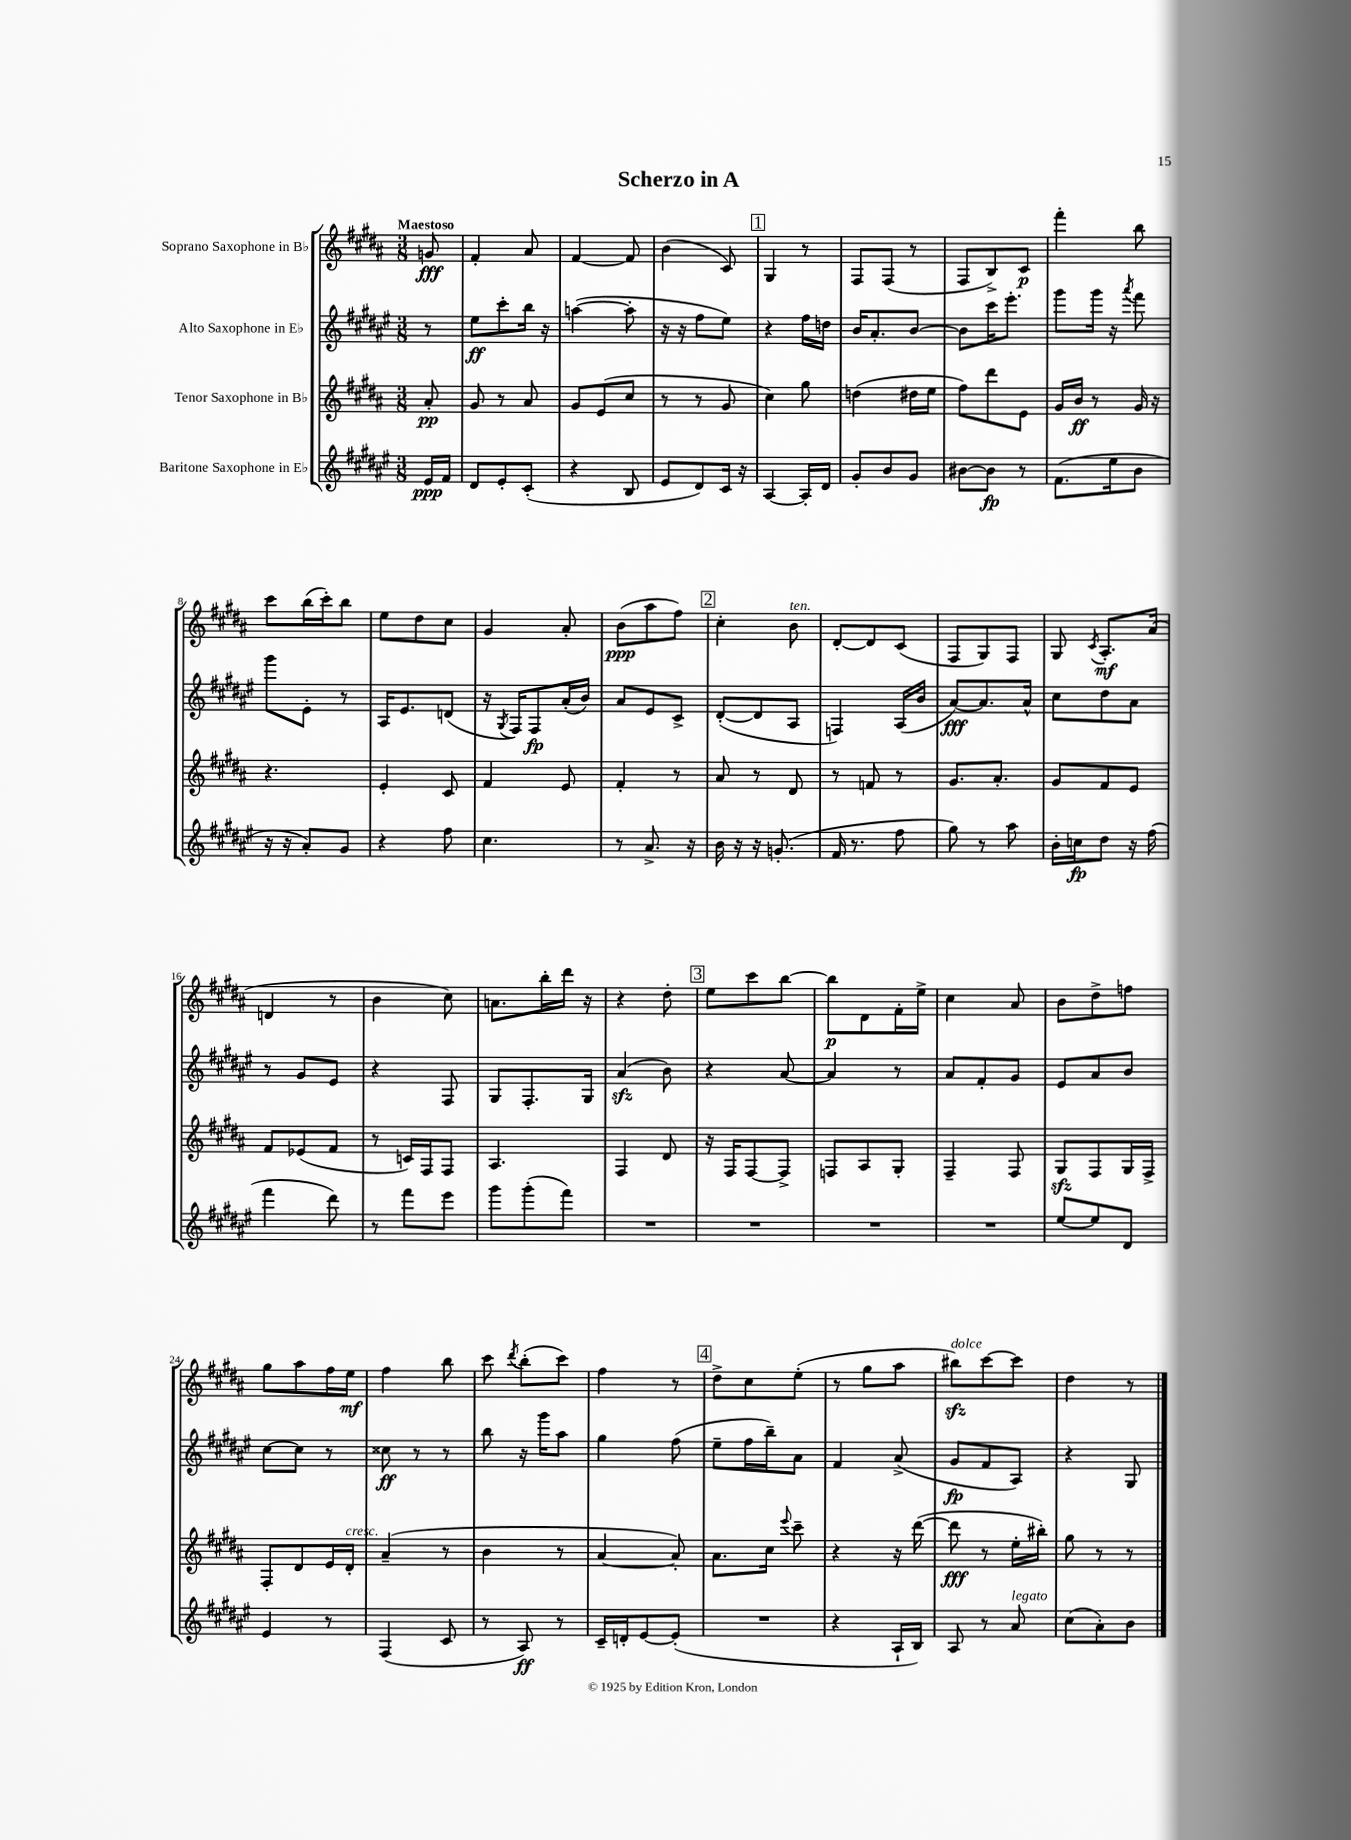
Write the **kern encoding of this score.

**kern	**kern	**kern	**kern
*staff4	*staff3	*staff2	*staff1
*clefG2	*clefG2	*clefG2	*clefG2
*k[f#c#g#d#a#e#]	*k[f#c#g#d#a#]	*k[f#c#g#d#a#e#]	*k[f#c#g#d#a#]
*M3/8	*M3/8	*M3/8	*M3/8
16e#/LL	8a#'/	8r	8g/
16f#/JJ	.	.	.
=	=	=	=
8d#/L	8g#/	8ee#\L	4f#'/
8e#'/	8r	8ccc#'\	.
(8c#'/J	8a#/	16bb\Jk	8a#/
.	.	16r	.
=	=	=	=
4r	8g#/L	([4aa\	[4f#/
.	(8e/	.	.
8B/	8cc#/J	8aa'\]	8f#/]
=	=	=	=
8e#/L	8r	16r	(4b\
.	.	16r	.
8d#/)	8r	8ff#\L	.
16c#/Jk	8g#/	8ee#\J)	8c#/)
16r	.	.	.
=	=	=	=
[4A#/	4cc#\)	4r	4G#/
16A#'/]LL	8gg#\	16ff#\LL	8r
16d#/JJ	.	16dd\JJ	.
=	=	=	=
8g#'/L	(4dd\	16b/LK	8F#/L
.	.	8.a#'/	.
8b/	.	.	(8F#/J
8g#/J	16dd#\LL	[8b/J	8r
.	16ee\JJ	.	.
=	=	=	=
[8b#\L	8ff#\L)	8b\]L	8F#/L
8b#\]J	8ddd#\	16ccc#\K	8B^/)
.	.	8.eee#'\J	.
8r	8e\J	.	8c#/J
=	=	=	=
(8.f#\L	16g#/LL	8ggg#\L	4fff#'\
.	16b/JJ	.	.
.	8r	16ggg#\Jk	.
16ee#\k	.	16r	.
.	.	8qaaa#/	.
8b\J	16g#/	8fff#\	8bb\
.	16r	.	.
=	=	=	=
16r	4.r	8ggg#\L	8ccc#\L
16r	.	.	.
8a#'/L)	.	8e#'\J	(16bb\L
.	.	.	16ccc#'\J)
8g#/J	.	8r	8bb\J
=	=	=	=
4r	4e'/	16A#/LK	8ee\L
.	.	8.e#/	.
.	.	.	8dd#\
8ff#\	8c#/	(8d/J	8cc#\J
=	=	=	=
4.cc#\	4f#/	16r	4g#/
.	.	8qG#/	.
.	.	16F#/LK)	.
.	.	8F#/	.
.	8e/	(16a#'/L	8a#'/
.	.	16b/JJ)	.
=	=	=	=
8r	4f#'/	8a#/L	(8b\L
8.a#^/	.	8e#/	8aa#\
.	8r	8c#^/J	8ff#\J)
16r	.	.	.
=	=	=	=
16b\	8a#/	([8d#'/L	4cc#'\
16r	.	.	.
16r	8r	8d#/]	.
(8.g'/	.	.	.
.	8d#/	8A#/J	8b\
=	=	=	=
16f#/	8r	4F/)	[8d#'/L
8.r	.	.	.
.	8f/	.	8d#/]
8ff#\	8r	(16A#/LL	(8c#/J
.	.	16b/JJ	.
=	=	=	=
8gg#\)	8.g#/L	[8a#/L)	8F#/L
8r	.	8.a#/]	8G#/)
.	8.a#'/J	.	.
8aa#\	.	.	8F#/J
.	.	16a#^^/Jk	.
=	=	=	=
16b'\LL	8g#/L	8cc#\L	8G#/
16cc\J	.	.	.
.	.	.	8qc#/
8dd#\J	8f#/	8dd#\	8.A#'/L
16r	8e/J	8a#\J	.
(16ff#\	.	.	(16a#/Jk
=	=	=	=
4fff#\	8f#/L	8r	4d/
.	(8e-/	8g#/L	.
8ddd#\)	8f#/J	8e#/J	8r
=	=	=	=
8r	8r	4r	4b\
8fff#\L	16c/LL)	.	.
.	16F#/J	.	.
8eee#\J	8F#/J	8F#/	8cc#\)
=	=	=	=
8ggg#\L	4.A#/	8G#/L	8.a\L
(8ggg#'\	.	8.F#'/	.
.	.	.	16bb'\L
8fff#\J)	.	.	16ddd#\JJ
.	.	16G#/Jk	16r
=	=	=	=
4.r	4F#/	(4a#/	4r
.	8d#/	8b\)	8dd#'\
=	=	=	=
4.r	16r	4r	8ee\L
.	16F#/LK	.	.
.	[8F#/	.	8ccc#\
.	8F#^/]J	[8a#/	[8bb\J
=	=	=	=
4.r	8F/L	4a#/]	8bb\]L
.	8A#/	.	8d#\
.	8G#'/J	8r	16f#'\L
.	.	.	16ee^\JJ
=	=	=	=
4.r	4F#~/	8a#/L	4cc#\
.	.	8f#'/	.
.	8F#/	8g#/J	8a#/
=	=	=	=
[8ee#/L	8G#/L	8e#/L	8b\L
8ee#/]	8F#/	8a#/	8dd#^\
8d#/J	16G#/L	8b/J	8ff\J
.	16F#^/JJ	.	.
=	=	=	=
4e#/	8F#'/L	[8cc#\L	8gg#\L
.	8d#/	8cc#\]J	8aa#\
8r	16e/L	8r	16ff#\L
.	16d#'/JJ	.	16ee\JJ
=	=	=	=
(4F#/	(4a#~/	8cc##\	4ff#\
.	.	8r	.
8c#/	8r	8r	8bb\
=	=	=	=
8r	4b\	8bb\	8ccc#\
.	.	.	8qddd#/
8A#/)	.	16r	(8bb'\L
.	.	16ggg#\LK	.
8r	8r	8aa#\J	8ccc#\J)
=	=	=	=
16c#~/LL	[4a#/	4gg#\	4ff#\
16d'/J	.	.	.
[8e#/	.	.	.
(8e#'/]J	8a#'/])	(8ff#\	8r
=	=	=	=
4.r	8.a#\L	8ee#~\L	8dd#^\L
.	.	16ff#\L	8cc#\
.	16cc#\Jk	16bb~\J)	.
.	8qqeee/	.	.
.	8ccc#~\	8a#\J	(8ee'\J
=	=	=	=
4r	4r	4f#/	8r
.	.	.	8gg#\L
16A#`/LL	16r	(8a#^/	8aa#\J
16B/JJ)	([16ddd#\	.	.
=	=	=	=
8A#/	8ddd#\]	8g#/L	8bb#\L)
8r	8r	8f#/	[8ccc#\
8a#/	16ee'\LL	8A#/J)	8ccc#\]J
.	16bb#'\JJ)	.	.
=	=	=	=
(8cc#\L	8gg#\	4r	4dd#\
8a#'\)	8r	.	.
8b\J	8r	8G#/	8r
==	==	==	==
*-	*-	*-	*-
